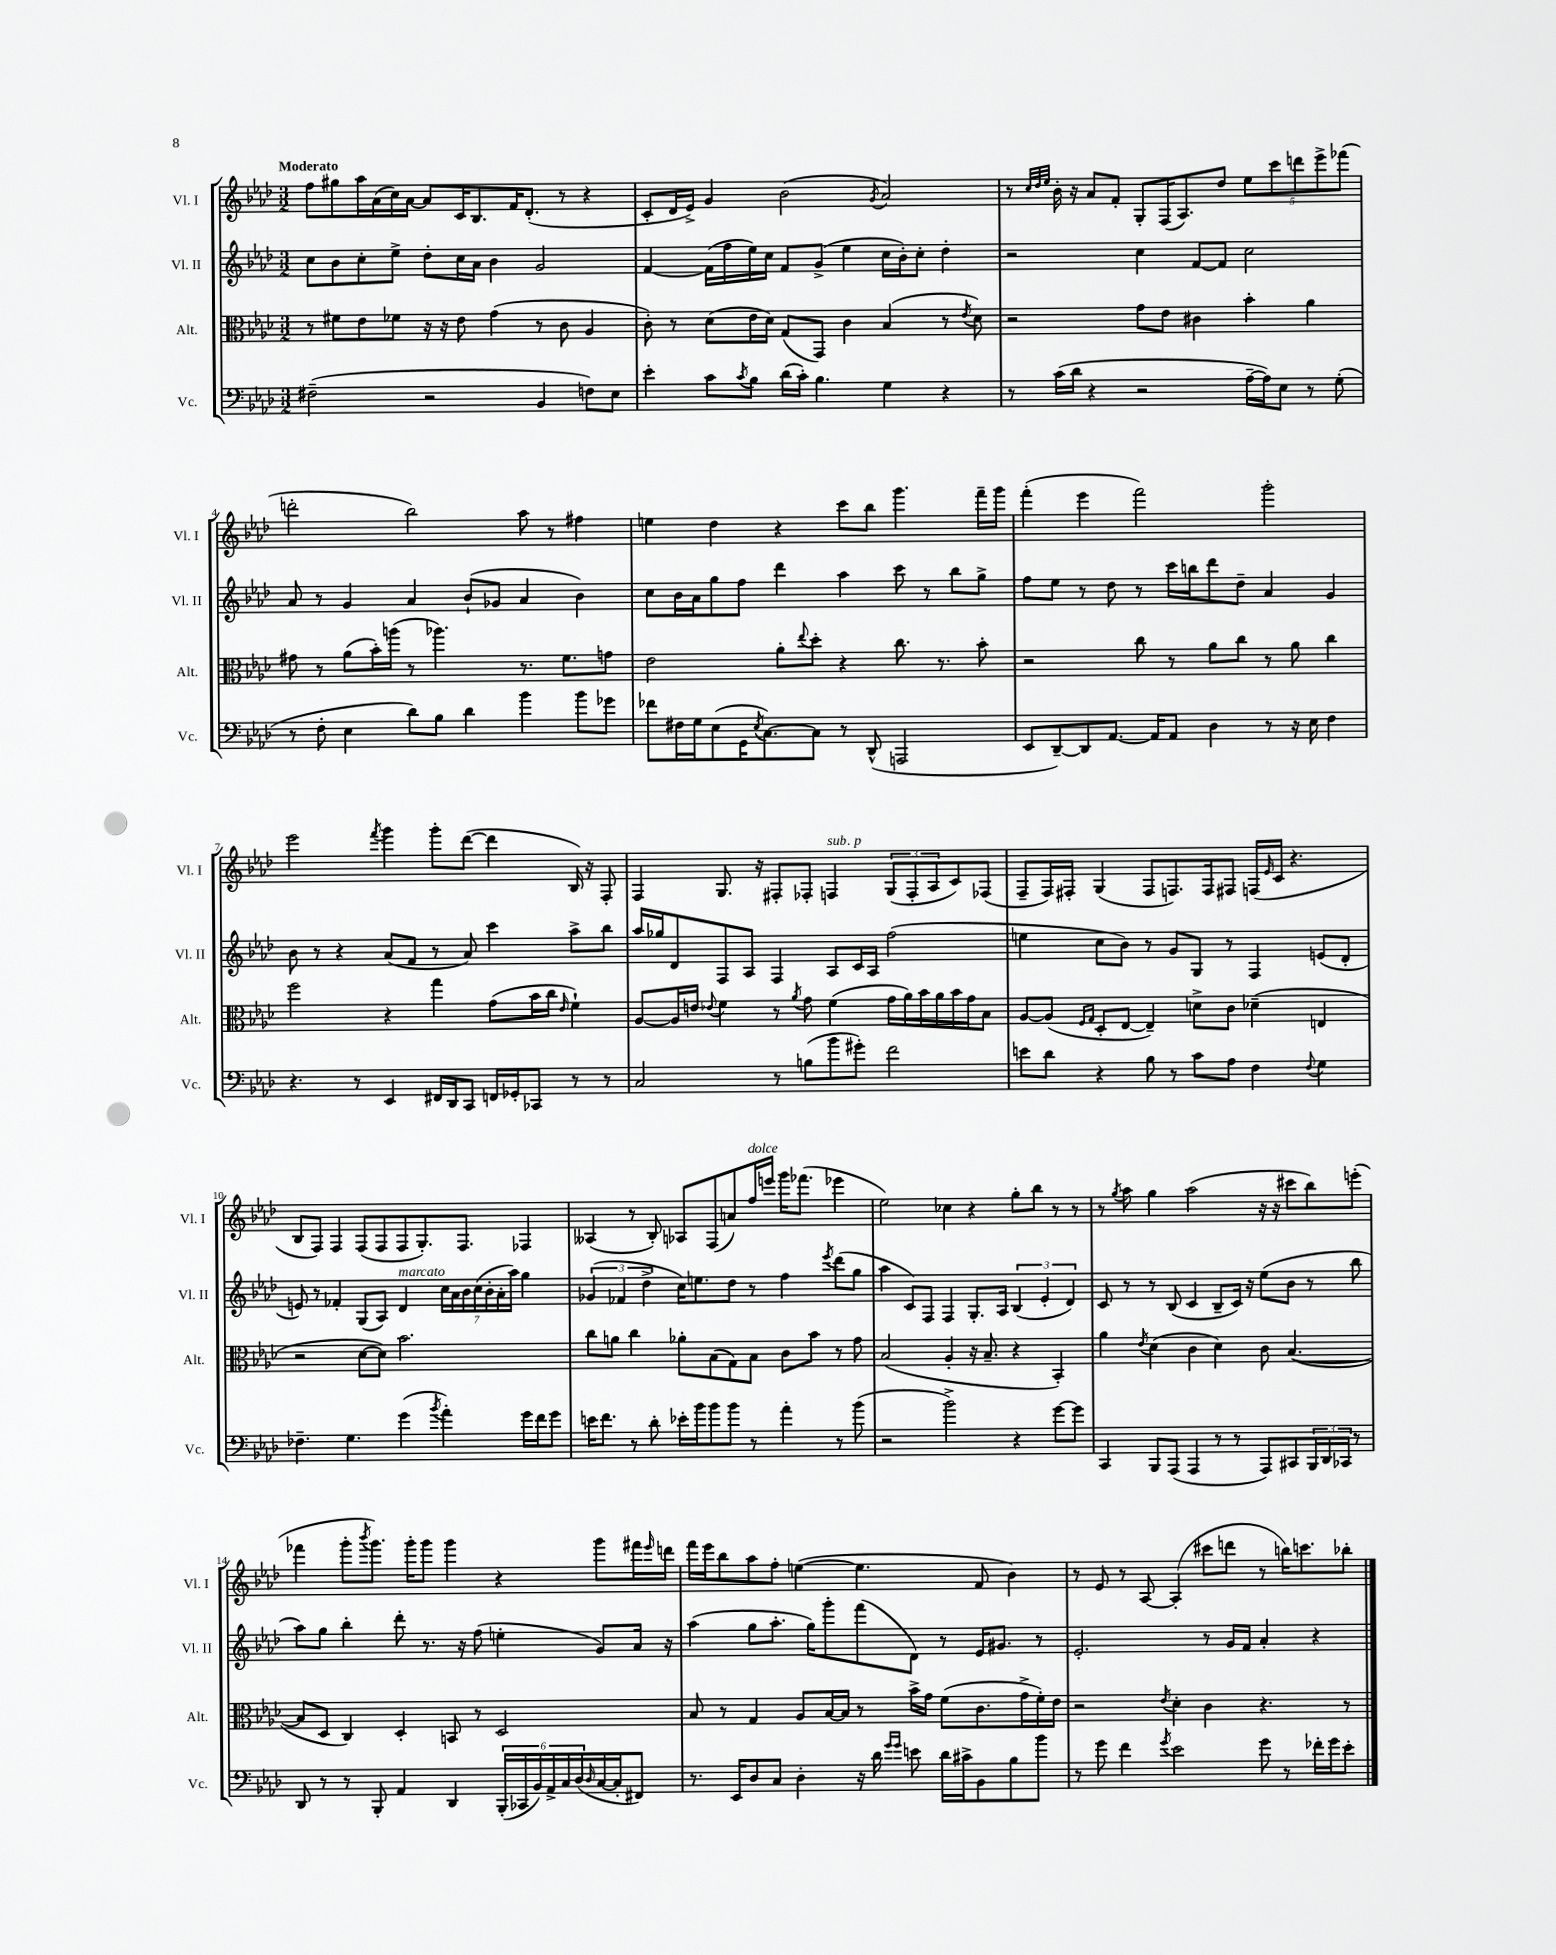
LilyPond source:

<<
\new StaffGroup <<
\new Staff = "s0" \with { instrumentName = "Vl. I" shortInstrumentName = "Vl. I" } {
    \clef treble \key aes \major \numericTimeSignature \time 3/2 \tempo "Moderato"
    f''8 gis''8 aes''16 aes'16( c''16) aes'16~ aes'8 c'16 bes8. f'16 des'8.-.( r8 r4 |
    c'8-. des'16 ees'16->) g'4 bes'2( \acciaccatura { g'8 } aes'2) |
    r8 \grace { c''32 des''32 ees''32 } bes'16-. r16 aes'8 f'8-. g8-. f16( aes8.) des''8 \tuplet 5/4 { ees''8 c'''8 d'''8 ees'''8-> fes'''8( } |
    d'''2-. bes''2) aes''8 r8 fis''4 |
    e''4 des''4 r4 c'''8 bes''8 g'''4. f'''16-- g'''16 |
    f'''4-.( ees'''4 f'''2) g'''2-. |
    ees'''2 \acciaccatura { f'''8 } g'''4 g'''8-. des'''8~( des'''4 bes16) r16 f8-. |
    f4 g8. r16 fis8-. fes8-. f4^\markup { \italic "sub. p" } \tuplet 3/2 { g8( f8-. aes8 } c'8) fes8( |
    f8-- f16) fis16-. g4( fis8 f8.) f16 fis8 f16( \grace { ees'16 } c'16 r4. |
    bes8 f8) f4 f8( f8 f8 g8.-.) f8. fes4 |
    aeses4( r8 bes8-.) aes8 f8( a'8) f''16^\markup { \italic "dolce" } e'''16 g'''16 fes'''8.( ees'''4 |
    ees''2) ces''4 r4 g''8-. bes''8 r8 r8 |
    r8 \acciaccatura { g''8 } aes''8 g''4 aes''2( r16 r16 cis'''8 bes''8) e'''8-.( |
    fes'''4 g'''8-. \acciaccatura { bes'''8 } g'''8.) g'''16-. g'''8 g'''4 r4 g'''8 fis'''16 \grace { ees'''16 } d'''16 |
    f'''16 ees'''16 bes''8 aes''8 f''8-. e''4~( e''4. f'8 bes'4) |
    r8 ees'8 r8 aes8~ aes4-.( cis'''8 d'''8 r8 b''16) c'''8. bes''8-. \bar "|." |
}
\new Staff = "s1" \with { instrumentName = "Vl. II" shortInstrumentName = "Vl. II" } {
    \clef treble \key aes \major \numericTimeSignature \time 3/2
    c''8 bes'8 c''8-. ees''8-> des''8-. c''16 aes'16 bes'4 g'2 |
    f'4~ f'16( f''16 ees''16) c''16 f'8 g'8->( ees''4 c''16 bes'16-.) c''8-. des''4-. |
    r2 c''4 f'8~ f'8 c''2 |
    aes'8 r8 g'4 aes'4 bes'8-!( ges'8 aes'4 bes'4) |
    c''8 bes'16 aes'16 g''8 f''8 des'''4 aes''4 c'''8 r8 bes''8 g''8-> |
    f''8 ees''8 r8 des''8 r8 c'''16 b''16 des'''8 des''8-- aes'4 g'4 |
    bes'8 r8 r4 aes'8( f'8 r8 aes'8) c'''4 aes''8-> bes''8 |
    aes''16 ges''16 des'8 f8 aes8 f4 aes8 c'16 aes16 f''2( |
    e''4 c''8 bes'8) r8 g'8 g8 r8 f4 e'8( des'8-. |
    e'8) r8 fes'4-. g8( aes8) des'4^\markup { \italic "marcato" } \tuplet 7/4 { c''16 aes'16 bes'16 c''16( bes'16-. aes'16-. aes''16) } g''4 |
    \tuplet 3/2 { ges'4( fes'4 des''4-> } c''16) e''8. des''8 r8 f''4 \acciaccatura { ees'''8 } des'''8( g''8 |
    aes''4 c'8) f8 f4 g8.-. aes16 \tuplet 3/2 { bes4( ees'4-. des'4) } |
    c'8 r8 r8 bes8( c'4 bes8-- c'16) r16 ees''8( bes'8 r8 bes''8 |
    aes''8) g''8 bes''4-. des'''8-. r8. r16 f''8( e''4-. g'8) aes'16 r16 |
    aes''4( g''8 aes''8.-. g''16) g'''8-. f'''8( des'8) r8 ees'16 gis'8. r8 |
    ees'2.-. r8 g'16 f'16 aes'4-. r4 \bar "|." |
}
\new Staff = "s2" \with { instrumentName = "Alt." shortInstrumentName = "Alt." } {
    \clef alto \key aes \major \numericTimeSignature \time 3/2
    r8 fis'8 ees'8 fes'8 r16 r16 ees'8 g'4( r8 c'8 aes4 |
    c'8-.) r8 des'8( ees'16 des'16) g8( g,8) c'4 bes4( r8 \acciaccatura { ees'8 } des'8) |
    r2 g'8 ees'8 cis'4 bes'4-. aes'4 |
    gis'8 r8 aes'8( bes'16-.) a''16( r8 aes''4.) r8. f'8. g'8 |
    ees'2 aes'8-. \appoggiatura { ees''8 } des''8-. r4 c''8. r8. bes'8-. |
    r2 c''8 r8 aes'8 c''8 r8 aes'8 c''4 |
    f''2 r4 g''4 g'8( bes'16 c''16 \grace { ees'16 } f'4-!) |
    aes8~ aes16 e'16 \appoggiatura { ees'8 } f'4 r8 \acciaccatura { aes'8 } g'8 f'4( g'16 aes'16) bes'16 aes'16 bes'16 g'16 bes8 |
    aes8~ aes8( \grace { f16 g16 } des8-. ees8~ ees4--) d'8-> c'8 des'4--( e4 |
    r2 des'8~ des'8) bes'2. |
    c''8 a'8 c''4 aes'8-. bes8( g8) bes8 c'8 bes'8 r8 g'8 |
    bes2( aes4-. r16 bes8.-- r4 bes,4-.) |
    aes'4 \acciaccatura { ees'8 } des'4( c'4 des'4) c'8 bes4.~( |
    bes8 des8 c4) des4-. b,8 r8 des2 |
    bes8 r8 g4 aes8 bes16~ bes16 r8 bes'16-> g'16 f'8( c'8. g'16-> f'16-.) ees'16 |
    r2 \acciaccatura { ees'8 } des'4-. c'4 r4. r8 \bar "|." |
}
\new Staff = "s3" \with { instrumentName = "Vc." shortInstrumentName = "Vc." } {
    \clef bass \key aes \major \numericTimeSignature \time 3/2
    fis2--( r2 bes,4 f8) ees8 |
    ees'4-. c'8 \acciaccatura { c'8 } bes8 des'16( c'16-.) bes4. g4 r4 |
    r8 c'16( des'16 r4 r2 aes16~-- aes16) ees8 r8 g8-.( |
    r8 f8-. ees4 des'8) bes8 des'4 bes'4 bes'8 ges'8 |
    fes'8 fis16 g16 ees8( g,16 \acciaccatura { ees8 } c8.~) c8 r8 des,8-^( a,,2 |
    ees,8 des,8~--) des,8 aes,8.~ aes,16 aes,8 des4 r8 r16 ees16 f4 |
    r4. r8 ees,4 fis,16 des,16 c,8 f,16 ges,16-. ces,8 r8 r8 |
    c2 r8 b8( bes'8 gis'8-.) f'2 |
    e'8 des'8 r4 bes8 r8 c'8 aes8 f4 \appoggiatura { f8 } g4 |
    fes4.-- g4. g'4( \acciaccatura { bes'8 } aes'4-.) g'16 f'16 g'8 |
    e'16 f'8. r8 des'8-. ees'16-. bes'16 bes'8 bes'8 r8 aes'4-. r8 bes'8( |
    r2 bes'2->) r4 g'8~ g'8 |
    c,4 bes,,8 aes,,8( aes,,4 r8 r8 aes,,8) cis,8 \tuplet 3/2 { bes,,16 des,16 ces,16 } r8 |
    des,8 r8 r8 bes,,8-. aes,4 des,4 \tuplet 6/4 { bes,,16-.( ces,16 bes,16) aes,16-> c16 des16( } \grace { des16 } c16~ c16-. fis,8) |
    r8. ees,16 des8 c8 des4-. r16 des'16 \grace { g'16 g'16 } e'8 des'16 cis'16-> bes,8 bes8 bes'8 |
    r8 g'8 f'4 \acciaccatura { g'8 } ees'2 g'8 r8 fes'16-. g'16 ees'8-. \bar "|." |
}
>>
>>
